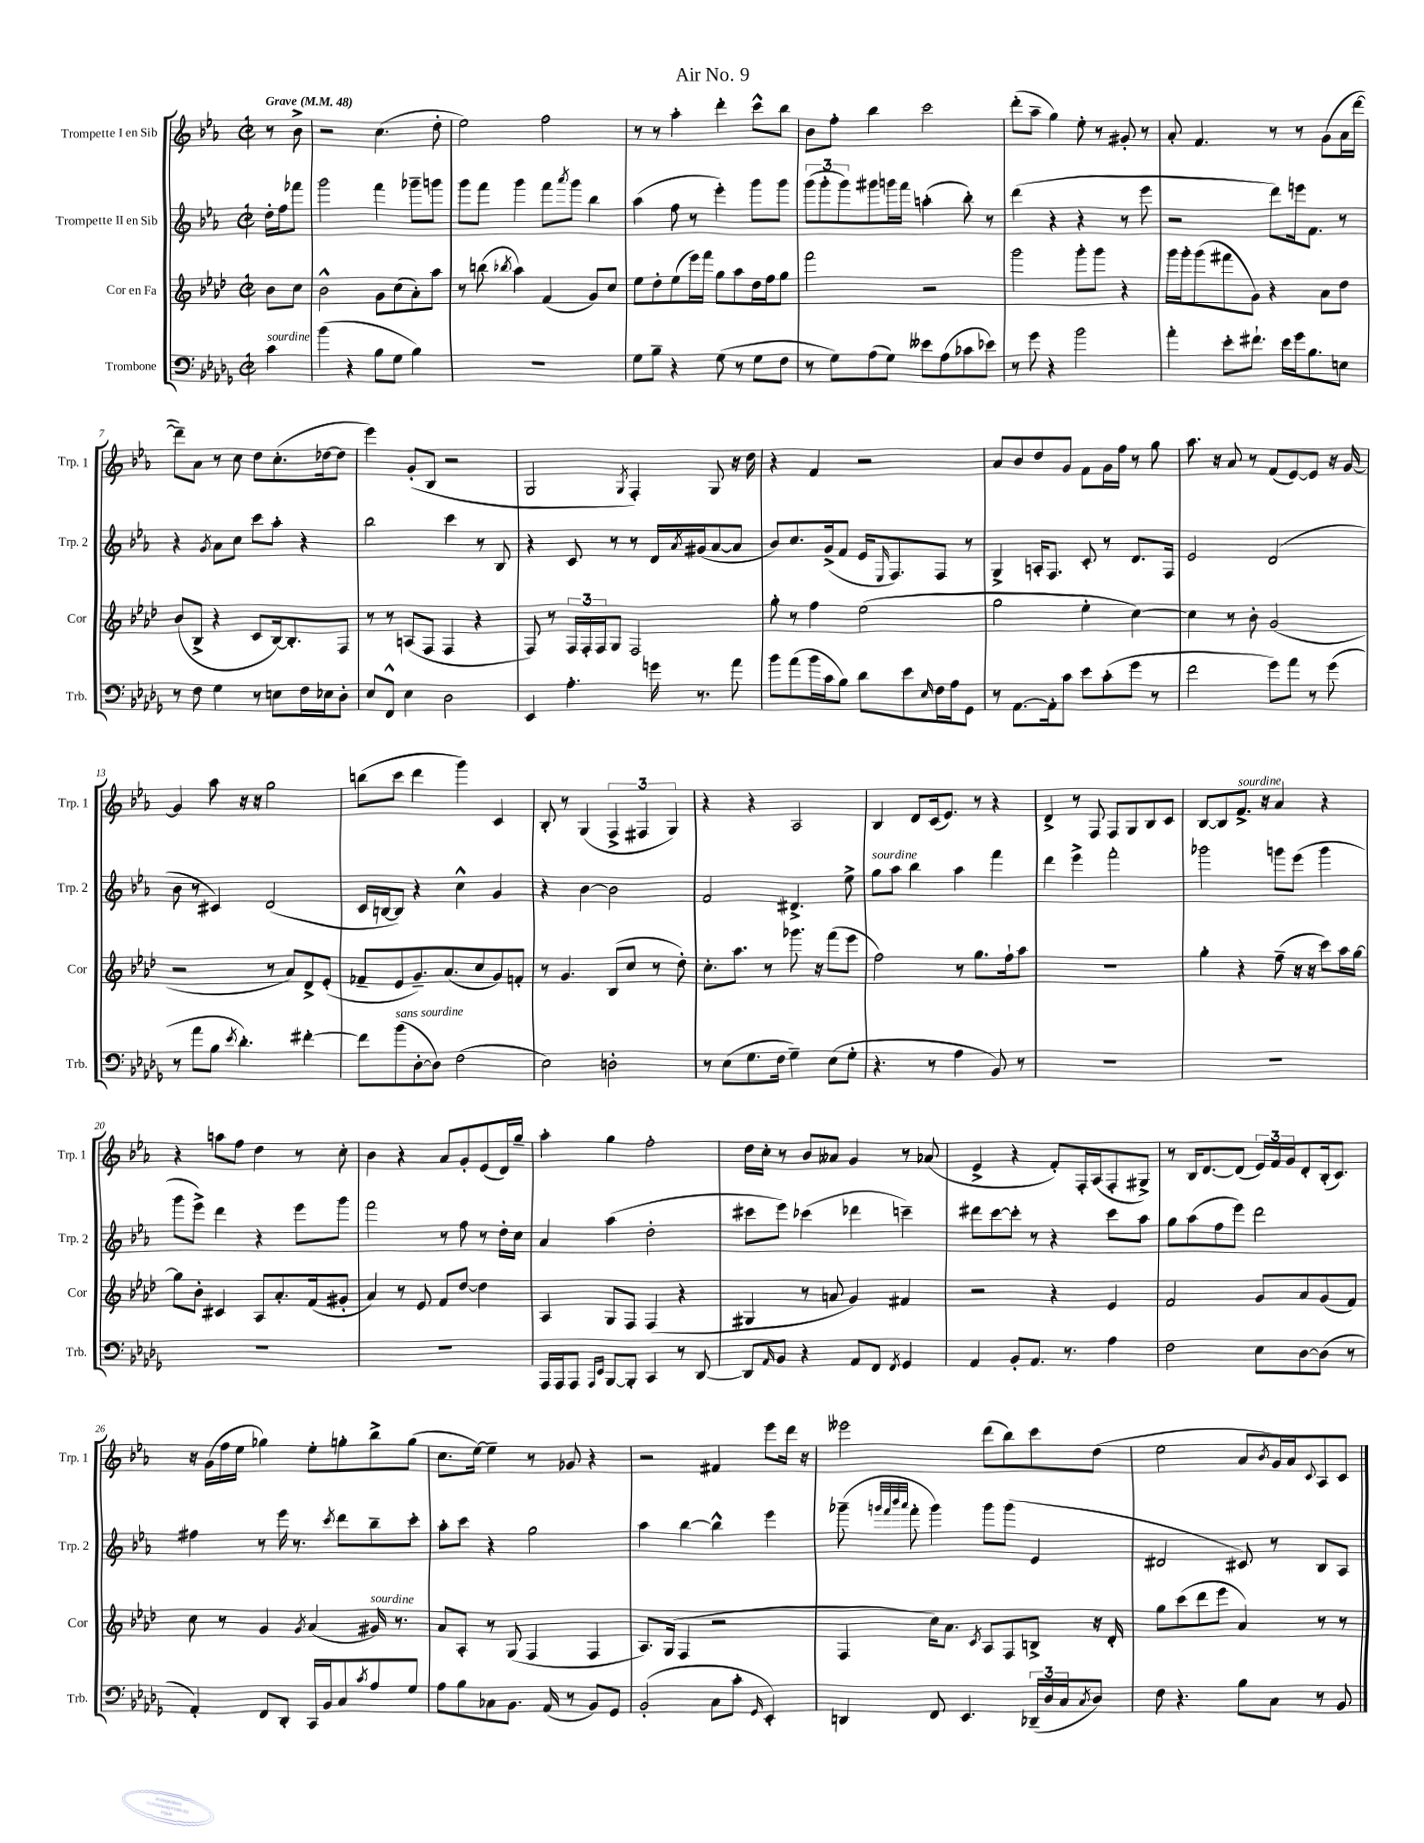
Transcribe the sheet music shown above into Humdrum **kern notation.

**kern	**kern	**kern	**kern
*staff4	*staff3	*staff2	*staff1
*clefF4	*clefG2	*clefG2	*clefG2
*k[b-e-a-d-g-]	*k[b-e-a-d-]	*k[b-e-a-]	*k[b-e-a-]
*M2/2	*M2/2	*M2/2	*M2/2
*met(c|)	*met(c|)	*met(c|)	*met(c|)
*MM48	*MM48	*MM48	*MM48
4c	8b-	16dd'	8r
.	.	16ff	.
.	8cc	8fff-	8b-^
=	=	=	=
(4b-	2b-^^	2ggg	2r
4r	.	.	.
8B-	8g	4fff	(4.cc
8G-	(8cc	.	.
4B-)	8a-')	8ggg-~	.
.	8aa-	8ggg	8dd'
=	=	=	=
1r	8r	8ggg	2ee-)
.	(8bb	8fff	.
.	8qbb-	.	.
.	4aa-)	4ggg	.
.	(4f	8fff	2ff
.	.	8qaaa-	.
.	.	8ggg	.
.	8g)	4bb-	.
.	8cc	.	.
=	=	=	=
8G-	8ee-	(4aa-	8r
8B-~	8dd-'	.	8r
4r	(8ee-	8ff	4aa-'
.	16eee-)	8r	.
.	16fff	.	.
(8G-	8gg	4eee-')	4ddd'
8r	8aa-	.	.
8G-	16dd-	8ggg	8ccc^^
.	16ff	.	.
8F	8gg	8ggg	8bb-
=	=	=	=
8r	2fff	(12ggg	8b-
.	.	12ggg'	.
8G-)	.	.	8ff'
.	.	12ggg)	.
(8A-	.	8ggg#	4bb-
8G-)	.	16ggg	.
.	.	16fff	.
8e--	2r	(4aa'	2ccc
(8A-	.	.	.
8c-	.	8bb-')	.
8e-)	.	8r	.
=	=	=	=
8r	2ggg	(4ddd	(8ddd'
8g-	.	.	8aa-~
4r	.	4r	4gg)
2b-	8ggg'	4r	8ee-'
.	8ggg	.	8r
.	4r	8r	8g#'
.	.	8eee-	8r
=	=	=	=
4a-'	16ggg	2r	8a-'
.	16ggg'	.	.
.	(8ggg	.	4.f
8e-'	8fff#	.	.
8.f#`	8g)	.	.
.	4r	8ddd)	8r
16e-	.	.	.
16g-	.	16eee	8r
8.B-	.	8.f	.
.	8a-	.	(8g
8E	8dd-	8r	16a-
.	.	.	[16ddd
=	=	=	=
8r	(8b-	4r	8ddd~])
8F	8B-^	.	8a-
.	.	8qg	.
4G-	4r	8a-	8r
.	.	8cc	8cc
8r	8c	8ccc	8dd
8E	[16B-)	8aa-'	(8.cc'
.	8.B-']	.	.
16F	.	4r	.
16E-	.	.	[16dd-
8D-'	8F	.	8dd-]
=	=	=	=
8E-	8r	2bb-	4eee-)
8FF^^	8r	.	.
4E-	(8A	.	(8g'
.	8F	.	8B-
2D-	4F	4ccc	2r
.	4r	8r	.
.	.	8B-	.
=	=	=	=
4EE-	8F)	4r	2G
.	8r	.	.
4.A-'	24F	8c	.
.	24F'	.	.
.	24F	.	.
.	8G	8r	.
.	.	.	8qG
.	2F	8r	4F')
16g	.	16d	.
.	.	8qa-	.
8.r	.	(16g#	.
.	.	[8a-	8G
8a-	.	8a-]	16r
.	.	.	16dd
=	=	=	=
8b-	8gg'	8b-)	4r
(8a-	8r	8.cc	.
16b-	4ff	.	4f
16c	.	(16g^	.
8B-)	.	8f	.
8d-	(2ee-	16e-	2r
.	.	16qqE-	.
.	.	8.F)	.
8e-	.	.	.
16qqE-	.	.	.
16F	.	8F	.
16A-	.	.	.
8GG-	.	8r	.
=	=	=	=
8r	2gg	4G^	8a-
[8.AA-	.	.	8b-
.	.	16A'	8dd
16AA-']	.	8.F	.
8c	.	.	8g
8e-	4ee-'	8c'	8f
(8c'	.	8r	16g
.	.	.	16ff
8g-	[4cc)	8.d	8r
8r	.	.	8gg
.	.	16F	.
=	=	=	=
2f	4cc]	2e-	8.aa-
.	.	.	16r
.	8r	.	8a-
.	8b-'	.	8r
8g-)	(2g	(2d	(8f
8a-	.	.	[8e-)
8r	.	.	8e-]
(8g-	.	.	16r
.	.	.	[16g
=	=	=	=
8r	2r	8b-	4g]
8a-	.	8r	.
8B-	.	4c#)	8aa-
8qe-	.	.	.
4.d-')	.	.	16r
.	.	.	16r
.	8r	(2d	2gg
.	8a-)	.	.
[4f#'	8d-^	.	.
.	(8e-'	.	.
=	=	=	=
8f#]	8f-~	16c	(8bb
.	.	[16B	.
(8b-	8e-	8B])	8ccc
[8D-'	8.g~)	4r	4ddd
8D-])	.	.	.
.	(8.a-	.	.
(2F	.	4cc^^	4ggg)
.	8cc	.	.
.	8g)	4g	4c
.	8f'	.	.
=	=	=	=
2E-)	8r	4r	8B-'
.	4.g	.	8r
.	.	[4b-	(4G
2D'	(8B-	2b-]	6F^
.	8cc	.	.
.	.	.	6F#
.	8r	.	.
.	.	.	6G)
.	8dd-')	.	.
=	=	=	=
8r	8.cc'	2f	4r
(8E-	.	.	.
.	8.aa-	.	.
8.G-	.	.	4r
.	8r	.	.
16F	.	.	.
4G-~)	8.ggg-	4.d#^	2A-
.	16r	.	.
(8E-	(8fff	.	.
8G-'	8eee-	8ee-^	.
=	=	=	=
4.r	2ff)	8gg	4B-
.	.	8aa-	.
.	.	4bb-	8d
8r	.	.	(16c
.	.	.	8.e-)
4A-	8r	4aa-	.
.	8.gg	.	8r
8BB-)	.	4fff	4r
.	16ff`	.	.
8r	8aa-	.	.
=	=	=	=
1r	1r	4ddd	4d^
.	.	4eee-^	8r
.	.	.	8F
.	.	2fff'	8F
.	.	.	8G
.	.	.	8B-
.	.	.	8c
=	=	=	=
1r	4gg'	2ggg-	[8B-
.	.	.	8B-]
.	4r	.	8.f^
.	.	.	16r
.	(8ff~	8ggg	4a-
.	16r	(8eee-	.
.	16r	.	.
.	8ccc)	4ggg	4r
.	16aa-	.	.
.	[16gg	.	.
=	=	=	=
1r	8gg]	8ggg	4r
.	8b-'	8eee-^)	.
.	4c#	4ddd	8aa
.	.	.	8ff
.	8A-	4r	4dd
.	8.a-'	.	.
.	.	8eee-	8r
.	(16f	.	.
.	8g#'	8ggg	8cc'
=	=	=	=
1r	4a-)	2fff	4b-
.	8r	.	4r
.	8e-	.	.
.	8f	8r	8a-
.	[8dd-	8ff	8g'
.	4dd-]	8r	(8e-
.	.	16dd'	16d)
.	.	16cc	16gg~
=	=	=	=
16AAA-	4A-	4a-	4aa-'
16AAA-	.	.	.
8AAA-	.	.	.
16qqAAA-	.	.	.
16qqEE-	.	.	.
[8BBB-	8G	(4aa-	4gg
8BBB-']	8F	.	.
4CC	(4F	2dd'	2ff'
8r	4r	.	.
[8DD-	.	.	.
=	=	=	=
8DD-]	4G#	8ccc#	16dd
.	.	.	16cc'
16qqAA-	.	.	.
8BB-	.	8eee-)	8r
4r	8r	(4ccc-	8b-
.	8a	.	8a--
8AA-	4g)	4ddd-	4g
8FF	.	.	.
8qFF	.	.	.
4GG-	4f#	4ccc~)	8r
.	.	.	(8a-
=	=	=	=
4AA-	2r	8ddd#	4e-^
.	.	[8ccc	.
8BB-'	.	8ccc']	4r
8.AA-	.	8r	.
.	4r	4r	8f')
8.r	.	.	.
.	.	.	16F'
.	.	.	(16A-
4A-	4e-	8ccc	8F'
.	.	8aa-	8G#^)
=	=	=	=
2F	2f	8gg	8r
.	.	(8aa-	16B-
.	.	.	[8.d
.	.	8ff	.
.	.	8eee-)	(8d]
8E-	8g	2ddd	24e-)
.	.	.	24f
.	.	.	24g
[8D-	8a-	.	8d'
(8D-]	(8g	.	(16B-'
.	.	.	8.c)
8r	8f)	.	.
=	=	=	=
4AA-')	8cc	4ff#	16r
.	.	.	(16g
.	8r	.	16ff
.	.	.	16ee-
8FF	4g	8r	4gg-)
8DD-'	.	16eee-	.
.	.	8.r	.
.	8qg	.	.
16CC	(4a-	.	8ee-'
16BB-	.	.	.
.	.	8qccc	.
8C	.	8ddd	8gg'
8qc	.	.	.
8A-	16g#)	8bb-~	8bb-^
.	8.r	.	.
8G-	.	8ccc'	(8gg
=	=	=	=
8A-	8a-	8aa-'	8.cc
8B-	8A-'	8ccc	.
.	.	.	[16ee-)
8C-	8r	4r	4ee-~]
8.BB-	(8G	.	.
.	4F	2gg	8r
(16AA-	.	.	.
8r	.	.	8g-
8BB-)	4F	.	4r
8GG-	.	.	.
=	=	=	=
(2BB-'	8.A-)	4aa-	2r
.	(16G	.	.
.	4F	[4bb-	.
8C	2r	4bb-^^]	4f#
8c'	.	.	.
16qqGG-	.	.	.
4EE-')	.	4eee-	8eee-
.	.	.	16ddd
.	.	.	16r
=	=	=	=
4DD	4F	(8ggg-~	2eee--
.	.	32qqggg	.
.	.	32qqfff	.
.	.	32qqbbb-	.
.	.	32qqaaa-	.
.	.	8fff'	.
8FF	16cc)	4ggg)	.
.	8.a-	.	.
4.EE-	.	.	.
.	8qc	.	.
.	8A-	8ggg	(8ddd
.	8F	(8ggg	8bb-)
(24DD-~	8B^	4e-	8ccc
24D-	.	.	.
24C	.	.	.
8qC	.	.	.
8D-)	16r	.	(8dd
.	16d-'	.	.
=	=	=	=
8F	8gg	2d#	2ee-
4.r	(8ccc	.	.
.	8ddd-	.	.
.	8eee-	.	.
8B-	4a-)	8c#)	8a-
.	.	.	8qb-
8C	.	8r	16g)
.	.	.	16a-
.	.	.	8qqc
8r	8r	8B-	8A-
8BB-	8r	8A-	8c
==	==	==	==
*-	*-	*-	*-
